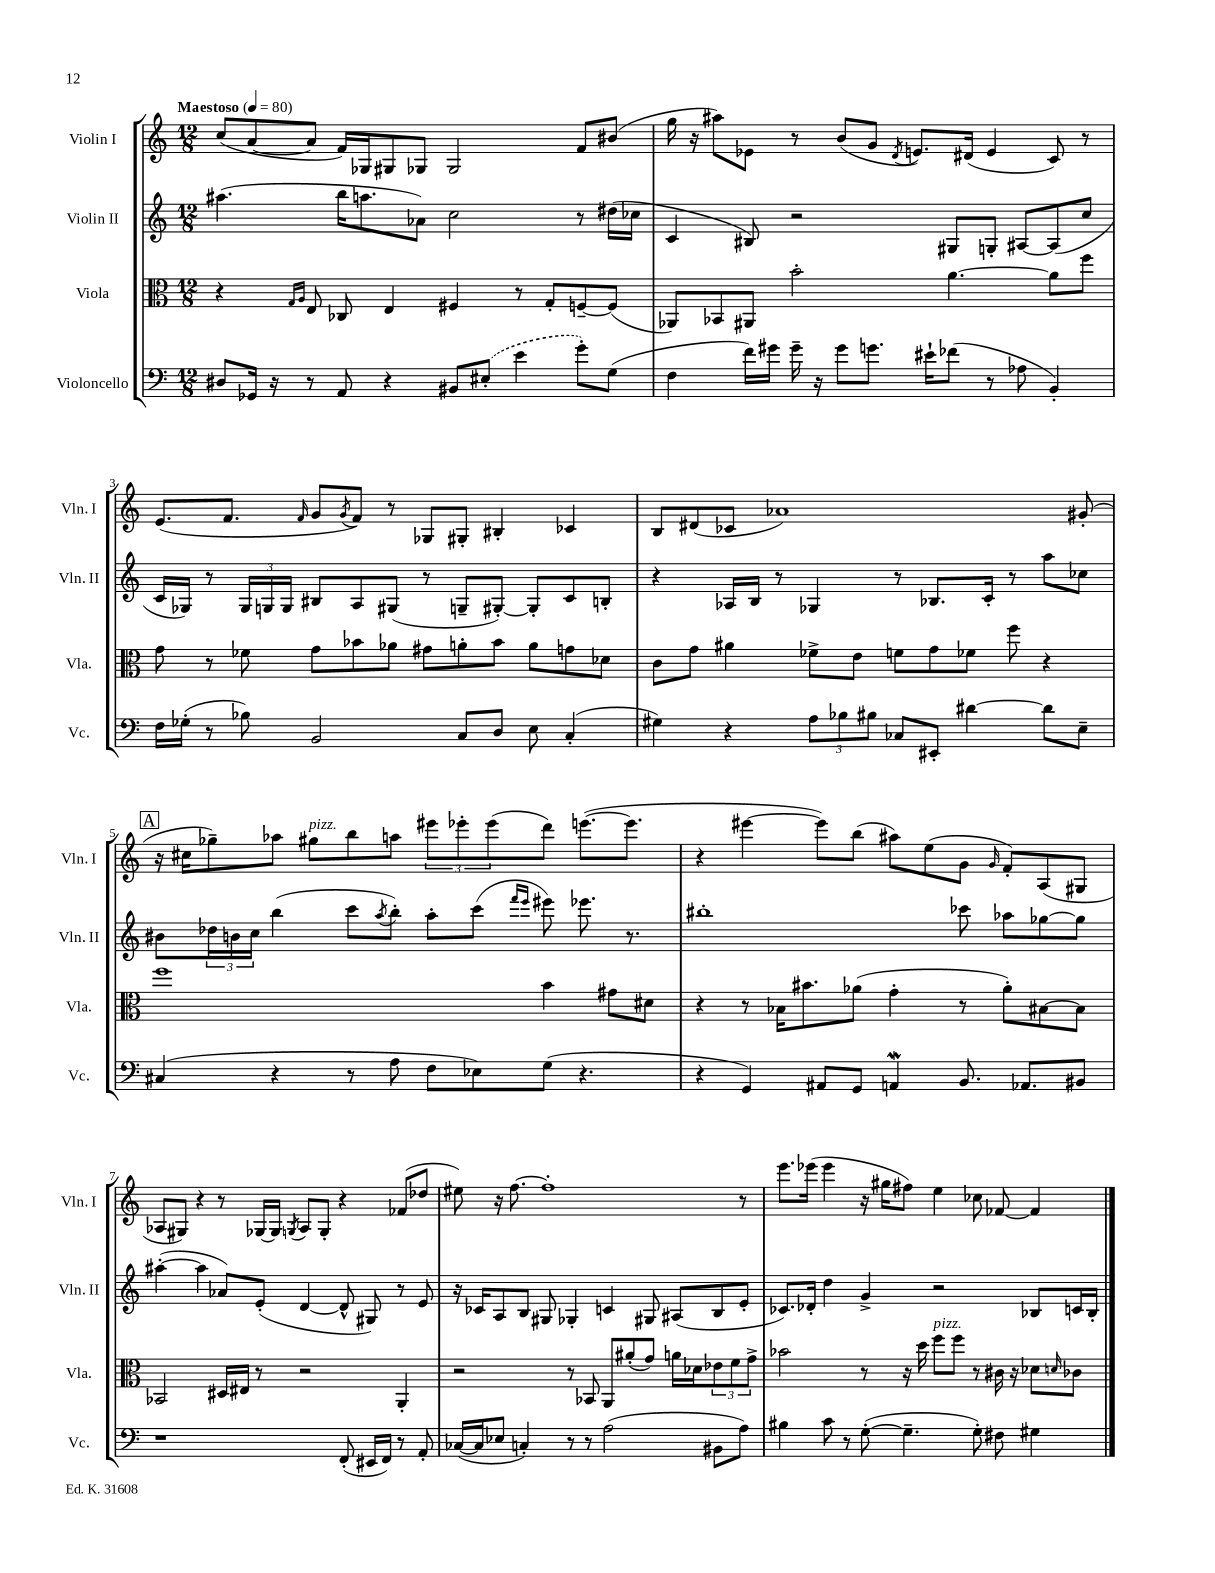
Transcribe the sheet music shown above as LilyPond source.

<<
\new StaffGroup <<
\new Staff = "s0" \with { instrumentName = "Violin I" shortInstrumentName = "Vln. I" } {
    \clef treble \key c \major \numericTimeSignature \time 12/8 \tempo "Maestoso" 4 = 80
    c''8( a'8~ a'8 f'16) ges16 gis8 ges8 ges2 f'8 bis'8( |
    g''16 r16 ais''8) ees'8 r8 b'8( g'8 \acciaccatura { d'8 } e'8.) dis'16( e'4 c'8) r8 |
    e'8.( f'8. \grace { f'16 } g'8 \acciaccatura { g'8 } f'8) r8 ges8 gis8-. bis4-. ces'4 |
    b8 dis'8( ces'8 aes'1) gis'8-.( |
    \mark \markup { \box "A" } r16 cis''16 ges''8--) aes''8 gis''8^\markup { \italic "pizz." } b''8 a''8 \tuplet 3/2 { eis'''8 ees'''8-. ees'''8( } d'''8) e'''8.~( e'''8. |
    r4 eis'''4~ eis'''8) b''8( ais''8) e''8( g'8 \grace { g'16 } f'8-.) a8( gis8 |
    aes8 gis8) r4 r8 ges16~ ges16 \acciaccatura { g8 } aes8 g8-. r4 fes'8( des''8 |
    eis''8) r16 f''8.~ f''1-. r8 |
    e'''8. ees'''16( ees'''4 r16 gis''16 fis''8) e''4 ces''8 fes'8~ fes'4 \bar "|." |
}
\new Staff = "s1" \with { instrumentName = "Violin II" shortInstrumentName = "Vln. II" } {
    \clef treble \key c \major \numericTimeSignature \time 12/8
    ais''4.( b''16 a''8. aes'8) c''2 r8 dis''16( ces''16 |
    c'4 bis8) r2 gis8 g8-. ais8~ ais8( c''8 |
    c'16 ges16) r8 \tuplet 3/2 { ges16 g16 g16 } bis8 a8 gis8( r8 g8-- gis8~-.) gis8-. c'8 b8-. |
    r4 aes16 b16 r8 ges4 r8 bes8. c'16-. r8 a''8 ces''8 |
    \mark \markup { \box "A" } bis'8 \tuplet 3/2 { des''16 b'16 c''16 } b''4( c'''8 \acciaccatura { a''8 } b''8-.) a''8-. c'''8( \grace { f'''16 e'''16 } eis'''8) ees'''8. r8. |
    bis''1-. ces'''8 aes''8 ges''8~ ges''8 |
    ais''4~-.( ais''4 aes'8) e'8-.( d'4~ d'8-^ gis8) r8 e'8 |
    r16 ces'16 a8 b8 gis8 ges4-. c'4 gis8 ais8( b8 e'8-. |
    ces'8.) des'16-. d''4 g'4-> r2 bes8 c'16 bes16-. \bar "|." |
}
\new Staff = "s2" \with { instrumentName = "Viola" shortInstrumentName = "Vla." } {
    \clef alto \key c \major \numericTimeSignature \time 12/8
    r4 \grace { g16 a16 } e8 ces8 e4 fis4 r8 g8-. f8~-- f8( |
    aes,8) bes,8 ais,8 b'2-. a'4.~ a'8 f''8 |
    g'8 r8 fes'8 g'8 bes'8 aes'8 gis'8 a'8-. bes'8 a'8 g'8 des'8 |
    c'8 g'8 ais'4 fes'8-> e'8 f'8 g'8 fes'8 f''8 r4 |
    \mark \markup { \box "A" } f''1 b'4 gis'8 dis'8 |
    r4 r8 bes16 bis'8. aes'8( g'4-. r8 aes'8-.) bis8~ bis8 |
    bes,2 dis16 eis16 r8 r2 a,4-. |
    r2 r8 bes,8 a,8 ais'8-.( g'8) a'16 des'16 \tuplet 3/2 { ees'8 f'8 g'8-> } |
    bes'2 r8 r16 d''16 f''8^\markup { \italic "pizz." } f''8 r8 cis'16 r16 des'8 \grace { d'16 } ces'8 \bar "|." |
}
\new Staff = "s3" \with { instrumentName = "Violoncello" shortInstrumentName = "Vc." } {
    \clef bass \key c \major \numericTimeSignature \time 12/8
    dis8 ges,16 r16 r8 a,8 r4 bis,8 \once \slurDashed eis8-.( e'4 g'8-.) g8( |
    f4 f'16) gis'16 gis'16-- r16 gis'8 g'8. eis'16-! fes'8( r8 aes8 b,4-.) |
    f16 ges16-.( r8 bes8) b,2 c8 d8 e8 c4-.( |
    gis4) r4 \tuplet 3/2 { a8 bes8 bis8 } ces8 eis,8-. dis'4~ dis'8 e8-- |
    \mark \markup { \box "A" } cis4( r4 r8 a8 f8 ees8) g8( r4. |
    r4 g,4) ais,8 g,8 a,4\mordent b,8. aes,8. bis,8 |
    r1 f,8-.( eis,16 f,16) r8 a,8-. |
    ces16~( ces16 ees8 c4-.) r8 r8 a2( bis,8 a8) |
    bis4 c'8 r8 g8~-.( g4.-- g8-.) fis8 gis4 \bar "|." |
}
>>
>>
